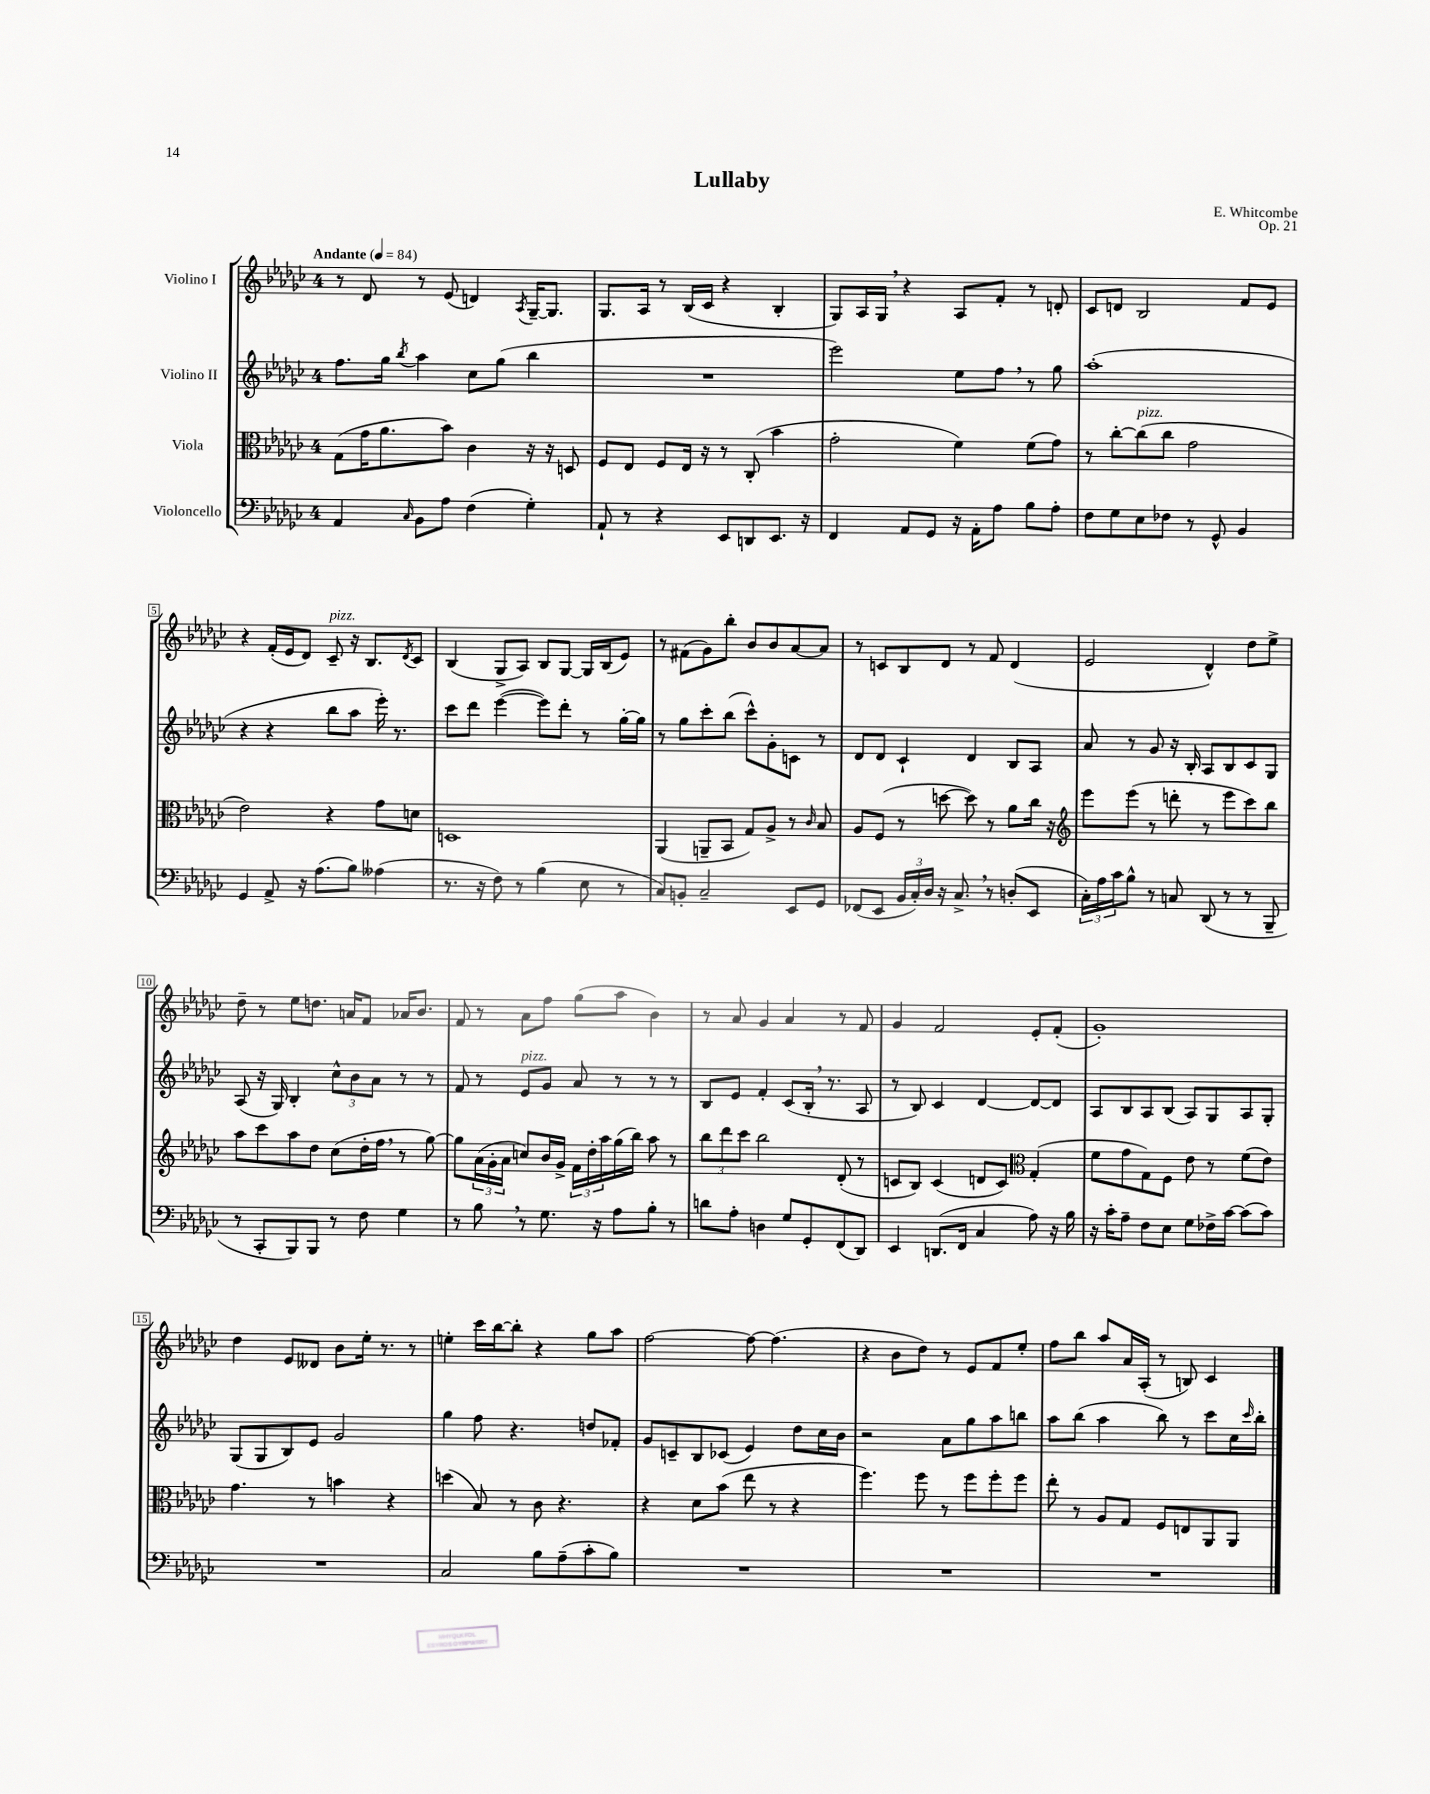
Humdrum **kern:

**kern	**kern	**kern	**kern
*staff4	*staff3	*staff2	*staff1
*clefF4	*clefC3	*clefG2	*clefG2
*k[b-e-a-d-g-c-]	*k[b-e-a-d-g-c-]	*k[b-e-a-d-g-c-]	*k[b-e-a-d-g-c-]
*M4/4	*M4/4	*M4/4	*M4/4
*MM84	*MM84	*MM84	*MM84
4AA-	(8G-	8.ff	8r
.	16g-	.	8d-
.	8.a-	16gg-	.
16qqC-	.	8qbb-	.
8BB-	.	4aa-	8r
8A-	8b-)	.	(8e-
(4F	4c-	8cc-	4d)
.	.	(8gg-	.
.	.	.	8qA-
4G-')	16r	4bb-	[16G-~
.	16r	.	8.G-]
.	8D	.	.
=	=	=	=
8AA-`	8F	1r	8.G-
8r	8E-	.	.
.	.	.	16A-
4r	8F	.	8r
.	16E-	.	(16B-
.	16r	.	16c-
8EE-	8r	.	4r
8DD	(8C-'	.	.
8.EE-	4b-	.	4B-'
16r	.	.	.
=	=	=	=
4FF	2g-'	2eee-)	8G-)
.	.	.	16A-
.	.	.	16G-
8AA-	.	.	4r
8GG-	.	.	.
16r	4f)	8ee-	8A-
16AA-'	.	.	.
8A-	.	8ff	8f'
8B-	(8f	8r	8r
8A-'	8g-)	8gg-	8d'
=	=	=	=
8F	8r	(1aa-'	8c-
8G-	[8cc-'	.	8d
8E-	(8cc-]	.	2B-
8F-	8cc-	.	.
8r	2g-	.	.
8GG-^^	.	.	.
4BB-	.	.	8f
.	.	.	8e-
=	=	=	=
4GG-	2e-)	4r	4r
8AA-^	.	4r	(16f'
.	.	.	16e-
16r	.	.	8d-)
(8.A-	.	.	.
.	4r	8bb-	8c-~
8B-)	.	8aa-	16r
.	.	.	8.B-
(4A--	8g-	16eee-')	.
.	.	8.r	.
.	.	.	8qd-
.	8d	.	8c-
=	=	=	=
8.r	1D	8ccc-	(4B-
.	.	8ddd-	.
16r	.	.	.
8F)	.	([4eee-	8G-^
8r	.	.	8A-)
(4B-	.	8eee-])	8B-
.	.	8ddd-'	[8G-
8E-	.	8r	16G-]
.	.	.	(16B-
8r	.	[16gg-'	8e-)
.	.	16gg-]	.
=	=	=	=
8C-)	(4AA-	8r	8r
8BB'	.	8gg-	(8f#
2C-~	8AA~	8ccc-'	8g-)
.	8BB-	(8bb-	8bb-'
.	8G-)	8ccc-^^)	8b-
.	8A-^	8g-'	8b-
8EE-	8r	8c	[8a-
.	16qqc-	.	.
8GG-	8B-	8r	8a-]
=	=	=	=
(8FF-	8A-	8d-	8r
8EE-	(8F	8d-	8c
24BB-	8r	4c-`	8B-
24C-')	.	.	.
24D-	.	.	.
16r	[8dd	.	8d-
8.C-^	.	.	.
.	8dd])	4d-	8r
8r	8r	.	8f
(8D'	8a-	8B-	(4d-
8EE-	16cc-	8A-	.
.	16r	.	.
=	=	=	=
*	*clefG2	*	*
24C-')	8eee-	8a-	2e-
24A-	.	.	.
24c-	.	.	.
8B-^^	(8eee-	8r	.
8r	8r	8g-	.
8C	8ddd'	16r	.
.	.	16B-'	.
(8DD-	8r	8A-	4d-^^)
8r	8eee-	8B-	.
8r	8ccc-)	8c-	8dd-
8BBB-~	8bb-	8G-	8ee-^
=	=	=	=
8r	8aa-	(8A-	8dd-~
8CC-'	8ccc-	16r	8r
.	.	16G-)	.
8BBB-)	8aa-	4B-'	8ee-
8BBB-	8dd-	.	8.dd
8r	(8cc-	12cc-^^	.
.	.	.	16a
.	.	12b-	.
8F	16dd-'	.	8f
.	.	12a-	.
.	16ff	.	.
4G-	8r	8r	16a-
.	.	.	8.b-
.	[8gg-)	8r	.
=	=	=	=
8r	8gg-]	8f	8f
8B-	(24a-	8r	8r
.	24g-'	.	.
.	24a-	.	.
8r	8cc)	8e-	8a-
8.G-	16b-	8g-	8ff
.	16g-^	.	.
.	24f	8a-	(8gg-
.	24dd-'	.	.
16r	.	.	.
.	24aa-	.	.
8A-	(16gg-	8r	8aa-
.	16bb-)	.	.
8B-'	8aa-	8r	4b-)
8r	8r	8r	.
=	=	=	=
8d	12bb-	8B-	8r
.	12ddd-	.	.
8A-'	.	8e-	8a-
.	12ccc-	.	.
4D	2bb-	4f'	4g-
8G-	.	(8c-	4a-
8GG-'	.	16B-'	.
.	.	8.r	.
(8FF	(8d-'	.	8r
8DD-)	8r	8A-	8f
=	=	=	=
4EE-	8c	8r	4g-
.	8B-)	8B-)	.
(8.DD	(4c	4c-	2f
16FF	.	.	.
4C-	8d	[4d-	.
.	8c)	.	.
*	*clefC3	*	*
8A-)	(4G-'	8d-_	8e-'
16r	.	8d-]	(8f'
16B-	.	.	.
=	=	=	=
16r	8f	8A-	1g-')
16c-'	.	.	.
8A-~	8g-	8B-	.
8F	8G-)	8A-	.
8E-	8F	(8B-	.
8G-	8e-	8A-)	.
16F-^	8r	8G-	.
[16c-	.	.	.
(8c-]	(8f	8A-	.
8c-)	8e-)	8G-'	.
=	=	=	=
1r	4.g-	(8G-	4dd-
.	.	8G-	.
.	.	8B-)	8e-
.	8r	8e-	8d--
.	4b	2g-	8b-
.	.	.	16ee-'
.	.	.	8.r
.	4r	.	.
.	.	.	8r
=	=	=	=
2C-	(4dd	4gg-	4ee'
.	8B-)	8ff	16ccc-
.	.	.	[16bb-
.	8r	4.r	8bb-']
8B-	8c-	.	4r
(8A-~	4.r	.	.
8c-'	.	8dd	8gg-
8B-)	.	8f-'	8aa-
=	=	=	=
1r	4r	8g-	[2ff
.	.	8c~	.
.	8d-	8B-	.
.	(8b-	(8c-	.
.	8ee-	4e-)	8ff_
.	8r	.	(4.ff]
.	4r	8dd-	.
.	.	16cc-	.
.	.	16b-	.
=	=	=	=
1r	4.ff)	2r	4r
.	.	.	8b-
.	8ff	.	8dd-)
.	8r	8a-	8r
.	8ff	8gg-	8e-
.	8ff'	8aa-	8f
.	8ff	8bb	8ee-'
=	=	=	=
1r	8ee-'	8aa-	8ff
.	8r	(8bb-	8bb-
.	8A-	4aa-	8aa-
.	8G-	.	16a-
.	.	.	(16A-'
.	8F	8bb-)	8r
.	8E	8r	8B)
.	8AA-	8ccc-	4c-
.	8AA-	16cc-	.
.	.	16qqccc-	.
.	.	16bb-'	.
==	==	==	==
*-	*-	*-	*-
